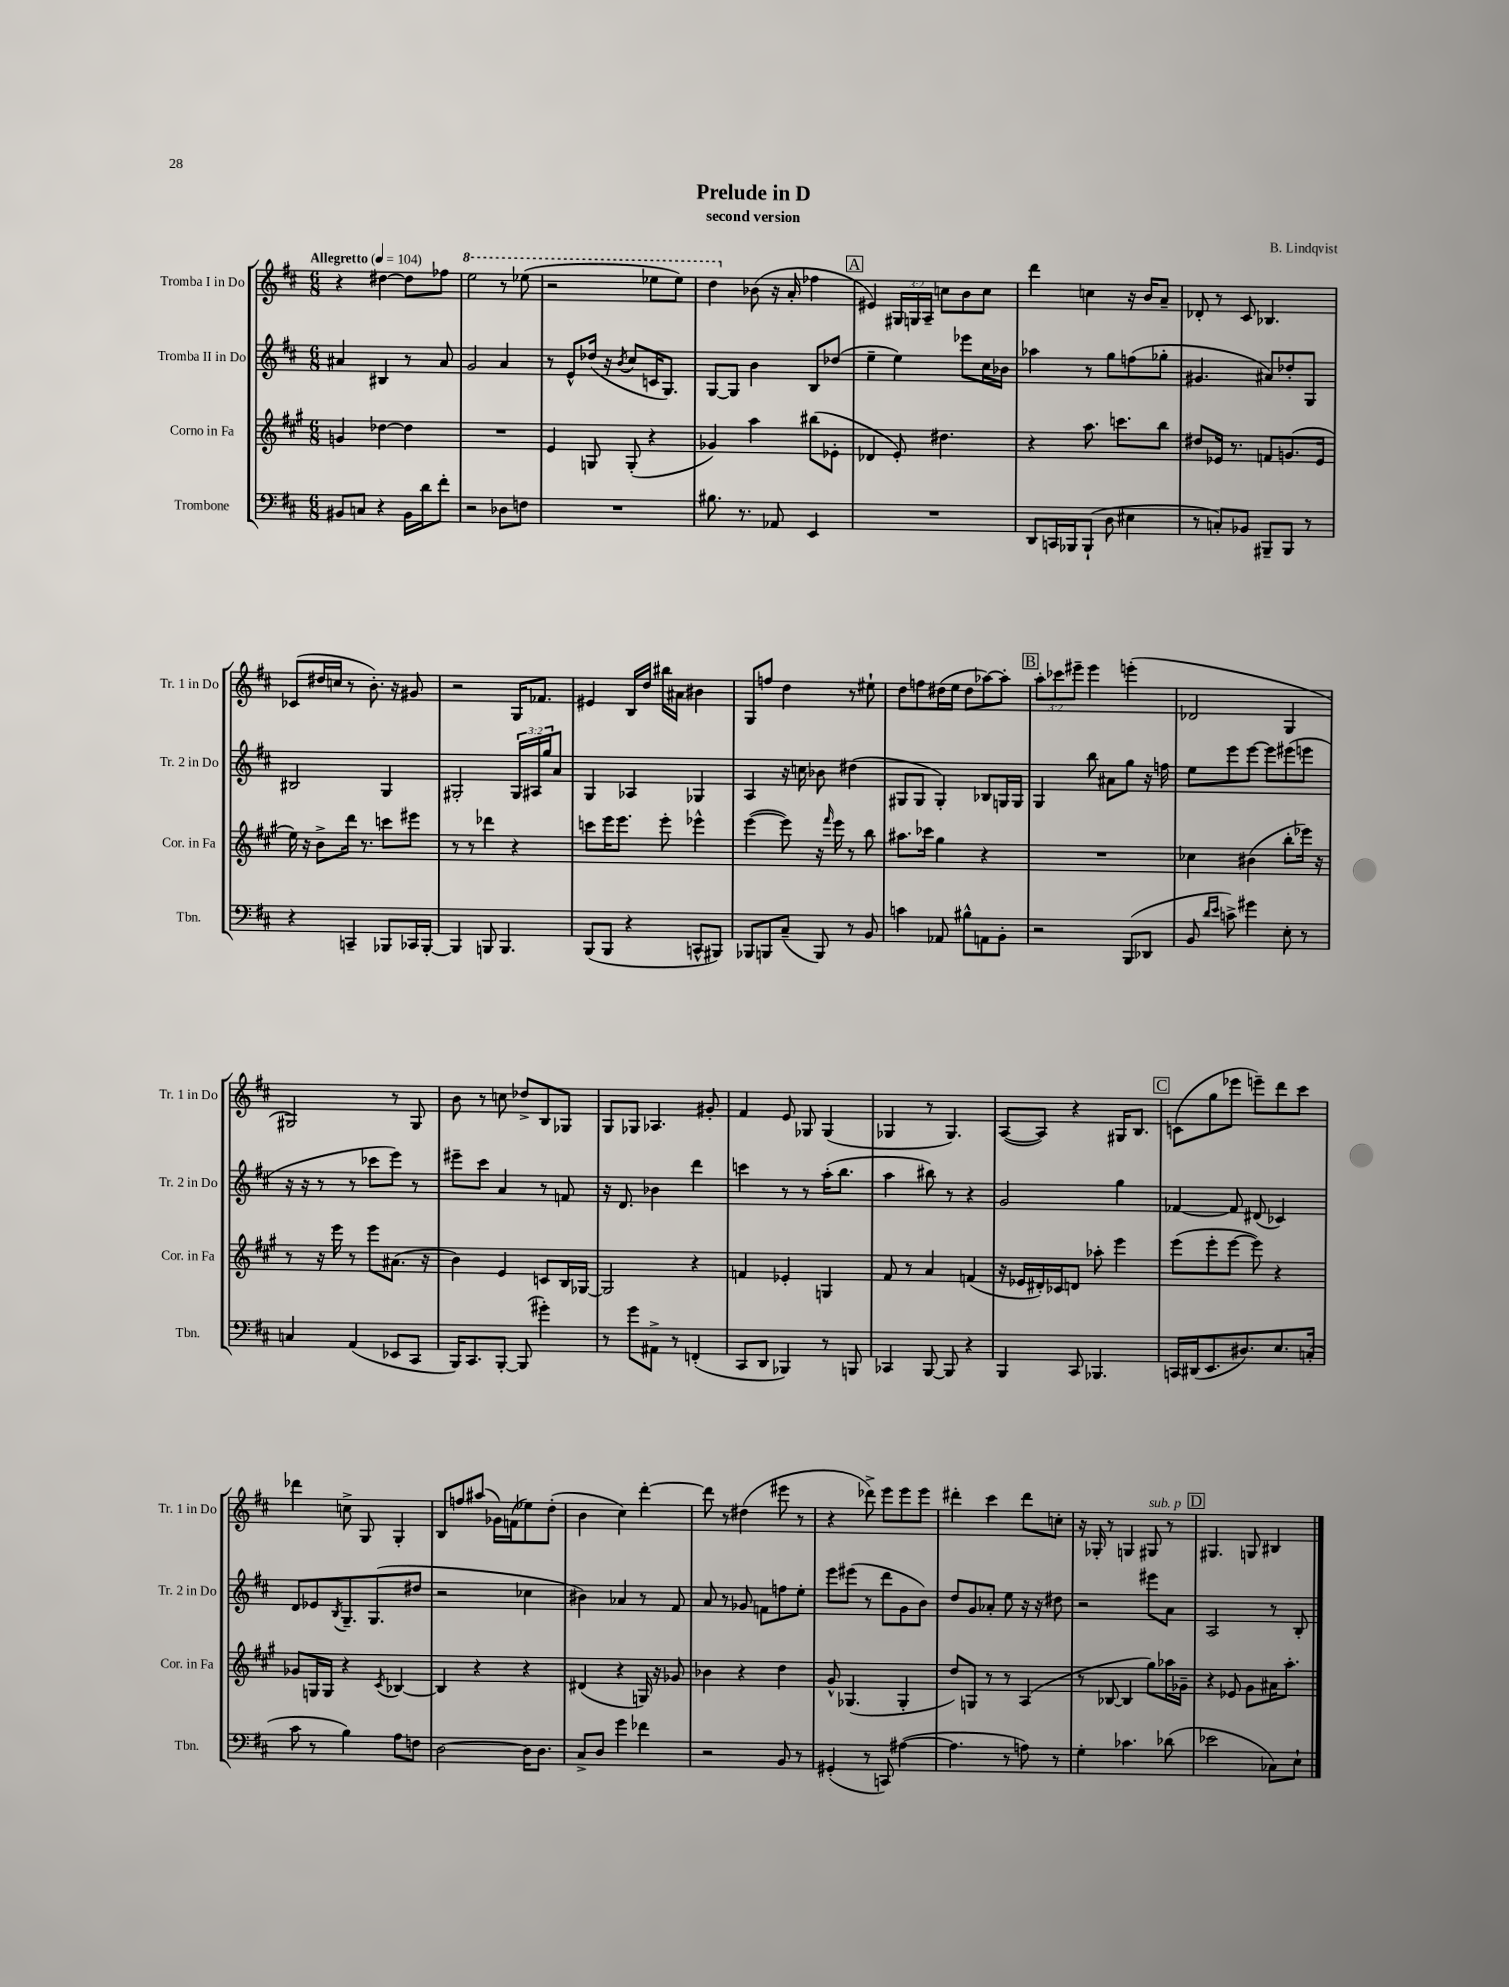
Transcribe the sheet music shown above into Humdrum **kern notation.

**kern	**kern	**kern	**kern
*staff4	*staff3	*staff2	*staff1
*clefF4	*clefG2	*clefG2	*clefG2
*k[f#c#]	*k[f#c#g#]	*k[f#c#]	*k[f#c#]
*M6/8	*M6/8	*M6/8	*M6/8
*MM104	*MM104	*MM104	*MM104
8BB#	4g	4a#	4r
8C	.	.	.
4r	[4dd-	4B#	[4dd#
16BB#	4dd-]	8r	8dd#]
16d	.	.	.
8f#'	.	8a#	8ff-
=	=	=	=
2r	2.r	2g	2eee
8D-	.	4a	8r
8F	.	.	(8eee-
=	=	=	=
2.r	4e	8r	2r
.	.	8e^^	.
.	8G	(16dd-	.
.	.	16r	.
.	.	8qb	.
.	(8G'	8cc#	.
.	4r	16c	8eee-
.	.	8.G)	.
.	.	.	8eee-)
=	=	=	=
8.B#	4g-)	[8G	4ddd
.	.	8G]	.
8.r	.	.	.
.	4aa	4b	(8b-
8AA-	.	.	16r
.	.	.	16a'
4EE	(8bb#	8B	4ff-
.	8e-'	(8dd-	.
=	=	=	=
2.r	4d-	4ee~	4e#)
.	8e')	4ee)	24G#
.	.	.	24G
.	.	.	24A~
.	4.dd#	.	8cc
.	.	8eee-	8b
.	.	16cc#	8cc
.	.	16b-	.
=	=	=	=
8DD	4r	4aa-	4ddd
16CC	.	.	.
16BBB-	.	.	.
(8BBB-`	8.aa	8r	4cc
8D	.	8gg	.
.	8.ccc	.	.
4E#	.	(8ff	16r
.	.	.	16b
.	8bb	8gg-'	8a~
=	=	=	=
8r	8dd#	4.g#	8d-'
8C')	16e-	.	8r
.	8.r	.	.
8BB-	.	.	8c#
8BBB#~	8f	8a#)	4.B-
8BBB#	(8.g	8dd-'	.
8r	.	8G	.
.	16e-	.	.
=	=	=	=
4r	16ee)	2B#	(8c-
.	16r	.	.
.	8b^	.	16dd#
.	.	.	16cc
4CC~	16ddd	.	8r
.	8.r	.	.
.	.	.	8.b')
8BBB-	8ccc	4G	.
.	.	.	16r
16CC-	8eee#	.	8g#
[16BBB-'	.	.	.
=	=	=	=
4BBB-]	8r	2G#'	2r
.	8r	.	.
8BBB	4ddd-	.	.
4.BBB	.	.	.
.	4r	24G#	16G
.	.	24A#	.
.	.	.	8.f-
.	.	24gg	.
.	.	8a	.
=	=	=	=
(8BBB	8ccc	4G	4e#
8BBB	16eee	.	.
.	8.eee	.	.
4r	.	4A-	16B
.	.	.	16dd
.	8eee'	.	16bb#
.	.	.	16a#
8CC^^	4eee-^^	4G-	4b#
8BBB#)	.	.	.
=	=	=	=
8BBB-	([4eee	4A	8G
8BBB	.	.	8ff
(8C#~	8eee])	16r	4dd
.	.	16cc	.
8BBB)	16r	8b-	.
.	16qqfff#	.	.
.	16eee	.	.
8r	8r	(4dd#	8r
8BB	8bb	.	8ee#`
=	=	=	=
4c	8.aa#	8G#	8dd
.	.	8G#	8ff
.	16ccc-	.	.
8AA-	4gg#	4G#')	(16dd#
.	.	.	16ee
8B#^^	.	.	8dd#
8AA	4r	8B-	[8aa-)
8BB'	.	16G	8aa-']
.	.	16G	.
=	=	=	=
2r	2.r	4G	12aa'
.	.	.	12ccc-
.	.	.	12eee#~
.	.	8bb	4eee#
.	.	8a#	.
(8BBB	.	8gg	(4eee'
8DD-	.	16r	.
.	.	16ff	.
=	=	=	=
8BB	4cc-	8ee	2d-
16qqd	.	.	.
16qqe	.	.	.
8c^)	.	8eee	.
4g#	(4b#	[8eee	.
.	.	8eee]	.
8E'	8bb'	(8eee#	4G
8r	16eee-)	8eee	.
.	16r	.	.
=	=	=	=
4C	8r	16r	2G#)
.	.	16r	.
.	16r	8r	.
.	16eee	.	.
(4AA	8r	8r	.
.	8eee	8ccc-	.
8EE-	(8.a#	8eee)	8r
8CC#	.	8r	8G#
.	16r	.	.
=	=	=	=
16BBB)	4b)	8eee#~	8b
8.CC#	.	.	.
.	.	8ccc#	8r
[8BBB'	4e	4a	8cc
(8BBB]	.	.	8dd-^
4g#')	8c	8r	8B
.	16B	8f	8G-
.	[16G-	.	.
=	=	=	=
8r	2G-]	16r	8G
.	.	8.d	.
8g	.	.	8G-
8AA#^	.	4b-	4.A-
8r	.	.	.
(4FF'	4r	4ddd	.
.	.	.	8g#'
=	=	=	=
8CC#	4f	4ccc	4f#
8DD	.	.	.
4BBB-)	4e-'	8r	8e
.	.	8r	8G-
8r	4G	(16aa'	(4G-
.	.	8.bb	.
8BBB	.	.	.
=	=	=	=
4CC-	8f#	4aa	4G-
.	8r	.	.
[8BBB	4a	8bb#)	8r
8BBB]	.	8r	4.G-)
4r	(4f	4r	.
=	=	=	=
4BBB	16r	2g	([8A
.	16e-	.	.
.	16d#')	.	8A])
.	16c-	.	.
8CC#	8d	.	4r
4.BBB-	8aa-'	.	.
.	4eee	4gg	16G#
.	.	.	8.B
=	=	=	=
16CC	(8eee	[4f-	(8c
(16DD#	.	.	.
8.EE	8eee'	.	8gg
.	[8eee	8f-]	8eee-
8.D#)	.	.	.
.	8eee])	(8d#	8eee~)
8.E	4r	4c-)	8ddd
.	.	.	8ccc#
(16C'	.	.	.
=	=	=	=
8c#	8g-	8d	4ddd-
8r	16G	8e-	.
.	16G	.	.
.	.	8qB	.
4B)	4r	8.G~	8cc^
.	.	.	8G
.	.	(8.G	.
.	8qc#	.	.
8A	[4B-	.	4G'
8F	.	8dd#	.
=	=	=	=
[2D	4B-]	2r	8B
.	.	.	8ff
.	4r	.	(8aa#
.	.	.	16g-)
.	.	.	(16f
16D]	4r	4cc-	8ee-)
8.D	.	.	.
.	.	.	(8dd'
=	=	=	=
8C#^	(4d#	4b#)	4b
8D	.	.	.
4g	4r	4a-	4cc#)
4f-	16G)	8r	[4ddd'
.	16r	.	.
.	8g-	8f#	.
=	=	=	=
2r	4b-	8a	8ddd]
.	.	8r	8r
.	4r	8g-	(4dd#
.	.	8f	.
8BB	4dd	8ff	8eee#
8r	.	8ee'	8r
=	=	=	=
(4GG#'	8g#^^	8eee	4r
.	(4.G-	(8eee#	.
8r	.	8r	8ddd-^)
8CC)	.	8ddd	8eee
([4A#	4G-'	8g	8eee
.	.	8b)	8eee
=	=	=	=
4.A#]	8dd)	8dd	4ddd#'
.	8G	8g	.
.	8r	8a-'	4ccc#
8r	8r	8ee	.
8A)	(4A	16r	8ddd#
.	.	16r	.
8r	.	8dd#	8cc'
=	=	=	=
4G'	8r	2r	16r
.	.	.	16G-'
.	[8B-	.	8r
4.c-	4B-]	.	4G
.	8gg#)	8eee#	8G#
(8d-	16aa-	8a	8r
.	16g-~	.	.
=	=	=	=
2e-	4r	2A	4.G#
.	8e-	.	.
.	8g#	.	8G
8C-)	16a#	8r	4B#
.	8.aa'	.	.
8E`	.	8B'	.
==	==	==	==
*-	*-	*-	*-
